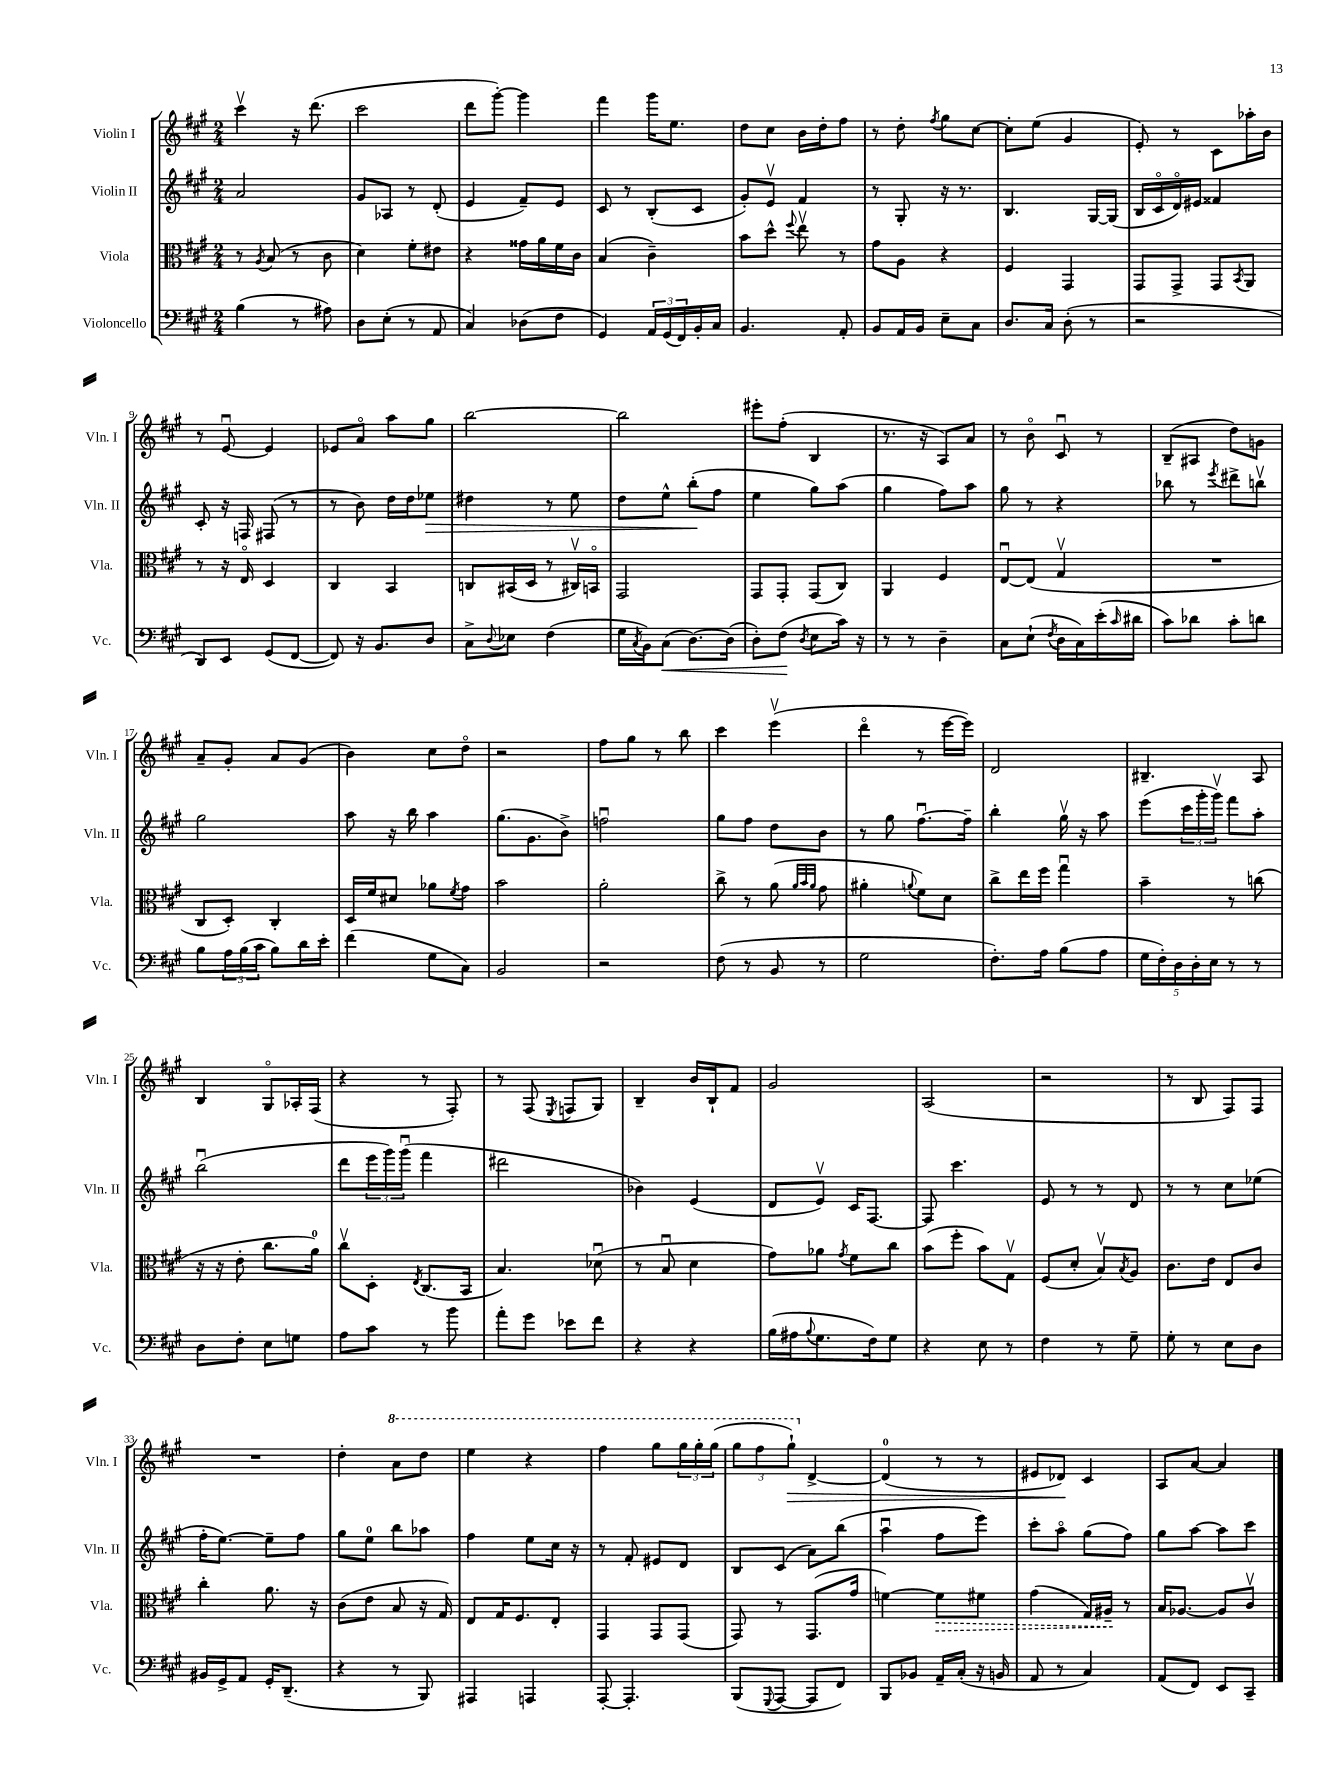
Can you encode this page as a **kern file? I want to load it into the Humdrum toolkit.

**kern	**kern	**kern	**kern
*staff4	*staff3	*staff2	*staff1
*clefF4	*clefC3	*clefG2	*clefG2
*k[f#c#g#]	*k[f#c#g#]	*k[f#c#g#]	*k[f#c#g#]
*M2/4	*M2/4	*M2/4	*M2/4
(4B	8r	2a	4ccc#v
.	8qA	.	.
.	(8B	.	.
8r	8r	.	16r
.	.	.	(8.ddd
8A#)	8c#	.	.
=	=	=	=
8D	4d)	8g#	2ccc#
(8E'	.	8A-	.
8r	8f#'	8r	.
8AA	8e#	(8d'	.
=	=	=	=
4C#)	4r	4e	8ddd
.	.	.	[8ggg#')
(8D-	16g##	8f#~)	4ggg#]
.	16a	.	.
8F#	16f#	8e	.
.	16c#	.	.
=	=	=	=
4GG#)	(4B	8c#	4fff#
.	.	8r	.
24AA	4c#~)	(8B'	16ggg#
(24GG#	.	.	.
.	.	.	8.ee
24FF#)	.	.	.
16BB'	.	8c#	.
16C#	.	.	.
=	=	=	=
4.BB	8b	8g#')	8dd
.	8dd^^	8ev	8cc#
.	8qqff#	.	.
.	8eev	4f#	16b
.	.	.	16dd'
8AA'	8r	.	8ff#
=	=	=	=
8BB	8g#	8r	8r
16AA	8A	8G#'	8dd'
16BB	.	.	.
.	.	.	8qff#
8E~	4r	16r	8gg#
.	.	8.r	.
8C#	.	.	[8cc#
=	=	=	=
8.D	4F#	4.B	8cc#']
.	.	.	(8ee
16C#	.	.	.
(8D'	4GG#	.	4g#
8r	.	[16G#	.
.	.	(16G#]	.
=	=	=	=
2r	8GG#	16B	8e')
.	.	16c#o	.
.	8GG#^	16do)	8r
.	.	16e#	.
.	8GG#	4f##	8c#
.	8qBB	.	.
.	8AA	.	16aa-'
.	.	.	16b
=	=	=	=
8DD)	8r	8c#'	8r
8EE	16r	16r	[8eu
.	16Eo	16F	.
(8GG#	4D	(8F#	4e]
[8FF#	.	8r	.
=	=	=	=
8FF#])	4C#	8r	8e-
16r	.	8b)	8ao
8.BB	.	.	.
.	4BB	16dd	8aa
.	.	16dd	.
8D	.	8ee-	8gg#
=	=	=	=
8C#^	8C	4dd#	[2bb
8qqD	.	.	.
8E-	(16BB#	.	.
.	16D	.	.
(4F#	8r	8r	.
.	16C#v)	8ee	.
.	16BBo	.	.
=	=	=	=
16G#	2GG#	8dd	2bb]
8qC#	.	.	.
16BB)	.	.	.
(8C#	.	8ee^^	.
[8.D)	.	(8bb'	.
.	.	8ff#	.
(16D]	.	.	.
=	=	=	=
8D')	8GG#	4ee	8eee#'
(8F#	8GG#'	.	(8ff#'
8qD	.	.	.
8E	(8GG#	8gg#)	4B
16c#)	8C#)	(8aa	.
16r	.	.	.
=	=	=	=
8r	4AA	4gg#	8.r
8r	.	.	.
.	.	.	16r
4D~	4F#	8ff#)	8A)
.	.	8aa	8a
=	=	=	=
8C#	[8Eu	8gg#	8r
(8E`	(8E]	8r	8bo
8qF#	.	.	.
16D	4G#v	4r	8c#u
16C#)	.	.	.
(16e'	.	.	8r
16qqc#	.	.	.
16d#	.	.	.
=	=	=	=
8c#)	2r	8bb-	(8B~
8d-	.	8r	8A#
.	.	8qeee	.
8c#'	.	8ddd#^	8dd)
8d	.	8bbv	8g
=	=	=	=
8B	8C#	2gg#	8a~
24A	8D')	.	8g#'
(24B	.	.	.
24c#	.	.	.
8B)	4C#'	.	8a
16d	.	.	(8g#
16e'	.	.	.
=	=	=	=
(4f#	16D	8aa	4b)
.	16f#	.	.
.	8d#	16r	.
.	.	16bb	.
8G#	8a-	4aa	8cc#
.	8qf#	.	.
8C#)	8g#	.	8ddo
=	=	=	=
2BB	2b	(8.gg#	2r
.	.	8.g#	.
.	.	8b^)	.
=	=	=	=
2r	2a'	2ffu	8ff#
.	.	.	8gg#
.	.	.	8r
.	.	.	8bb
=	=	=	=
(8F#	8cc#^	8gg#	4ccc#
8r	8r	8ff#	.
8BB	(8a	8dd	(4eeev
.	32qqa	.	.
.	32qqb	.	.
.	32qqa	.	.
8r	8g#	8b	.
=	=	=	=
2G#	4a#'	8r	4dddo
.	.	8gg#	.
.	8qqa	.	.
.	8f#)	[8.ff#u	8r
.	8d	.	[16eee
.	.	16ff#~]	16eee])
=	=	=	=
8.F#')	8cc#^	4bb'	2d
.	16ee	.	.
16A	16ff#	.	.
(8B	4gg#u	16gg#v	.
.	.	16r	.
8A	.	8aa	.
=	=	=	=
20G#	4b~	(8eee	4.B#~
20F#')	.	.	.
20D	.	.	.
.	.	24ccc#	.
20D'	.	.	.
.	.	24ggg#'	.
20E	.	.	.
.	.	24ggg#v)	.
8r	8r	8fff#	.
8r	(8cc	8aa'	8A
=	=	=	=
8D	16r	(2bbu	4B
.	16r	.	.
8F#'	8e'	.	.
8E	8.cc#	.	8G#o
8G	.	.	16A-'
.	16a)	.	(16F#
=	=	=	=
8A	8cc#v	8ddd	4r
8c#	8D'	24eee	.
.	.	24ggg#)	.
.	.	(24ggg#u	.
.	8qE	.	.
8r	(8.C#	4fff#	8r
8b	.	.	8F#')
.	16BB	.	.
=	=	=	=
8a'	4.B)	2ddd#	8r
8g#	.	.	(8F#
.	.	.	8qE
8e-	.	.	8F
8f#	(8d-u	.	8G#)
=	=	=	=
4r	8r	4b-)	4B~
.	8Bu	.	.
4r	4d	(4e	16b
.	.	.	16B`
.	.	.	8f#
=	=	=	=
(16B	8g#)	8d	2g#
16A#	.	.	.
8qqB	.	.	.
8.G#	8a-	8ev)	.
.	8qg#	.	.
.	8f#	16c#	.
16F#)	.	[8.F#	.
8G#	8cc#	.	.
=	=	=	=
4r	(8b	8F#]	(2A
.	8ff#'	4.ccc#	.
8E	8b)	.	.
8r	8G#v	.	.
=	=	=	=
4F#	(8F#	8e	2r
.	8d'	8r	.
8r	8Bv)	8r	.
.	8qB	.	.
8G#~	8A	8d	.
=	=	=	=
8G#'	8.c#	8r	8r
8r	.	8r	8B
.	16e	.	.
8E	8E	8cc#	8F#)
8D	8c#	(8ee-	8F#
=	=	=	=
16BB#	4cc#'	16ff#'	2r
16GG#^	.	[8.ee)	.
8AA	.	.	.
16GG#'	8.a	8ee~]	.
(8.DD~	.	.	.
.	.	8ff#	.
.	16r	.	.
=	=	=	=
4r	(8c#	8gg#	4dd'
.	8e	8ee	.
8r	8B	8bb	8aa
8BBB)	16r	8aa-	8ddd
.	16G#)	.	.
=	=	=	=
4AAA#	8E	4ff#	4eee
.	16G#	.	.
.	8.F#	.	.
4AAA	.	8ee	4r
.	8E'	16cc#	.
.	.	16r	.
=	=	=	=
[8AAA'	4GG#	8r	4fff#
4.AAA']	.	8f#'	.
.	8GG#	8e#	8ggg#
.	(8GG#	8d	24ggg#
.	.	.	24ggg#'
.	.	.	(24ggg#
=	=	=	=
(8BBB	8GG#)	8B	12ggg#
.	.	.	12fff#
8qqGGG#	.	.	.
[8AAA	8r	(8c#	.
.	.	.	12ggg#`)
8AAA]	(8.GG#	8a)	[4d^
8FF#)	.	(8bb	.
.	16g#	.	.
=	=	=	=
8BBB	[4f)	4aau	(4d]
8BB-	.	.	.
16AA~	8f]	8ff#	8r
(16C#'	.	.	.
16r	8f#	8eee)	8r
16BB	.	.	.
=	=	=	=
8AA	(4g#	8ccc#'	8e#
8r	.	8aao	8d-)
4C#)	16G#)	(8gg#	4c#
.	16A#~	.	.
.	8r	8ff#)	.
=	=	=	=
(8AA	16B	8gg#	8A
.	[8.A-	.	.
8FF#)	.	[8aa	[8a
8EE	8A-]	8aa]	4a]
8CC#~	8c#v	8ccc#	.
==	==	==	==
*-	*-	*-	*-
